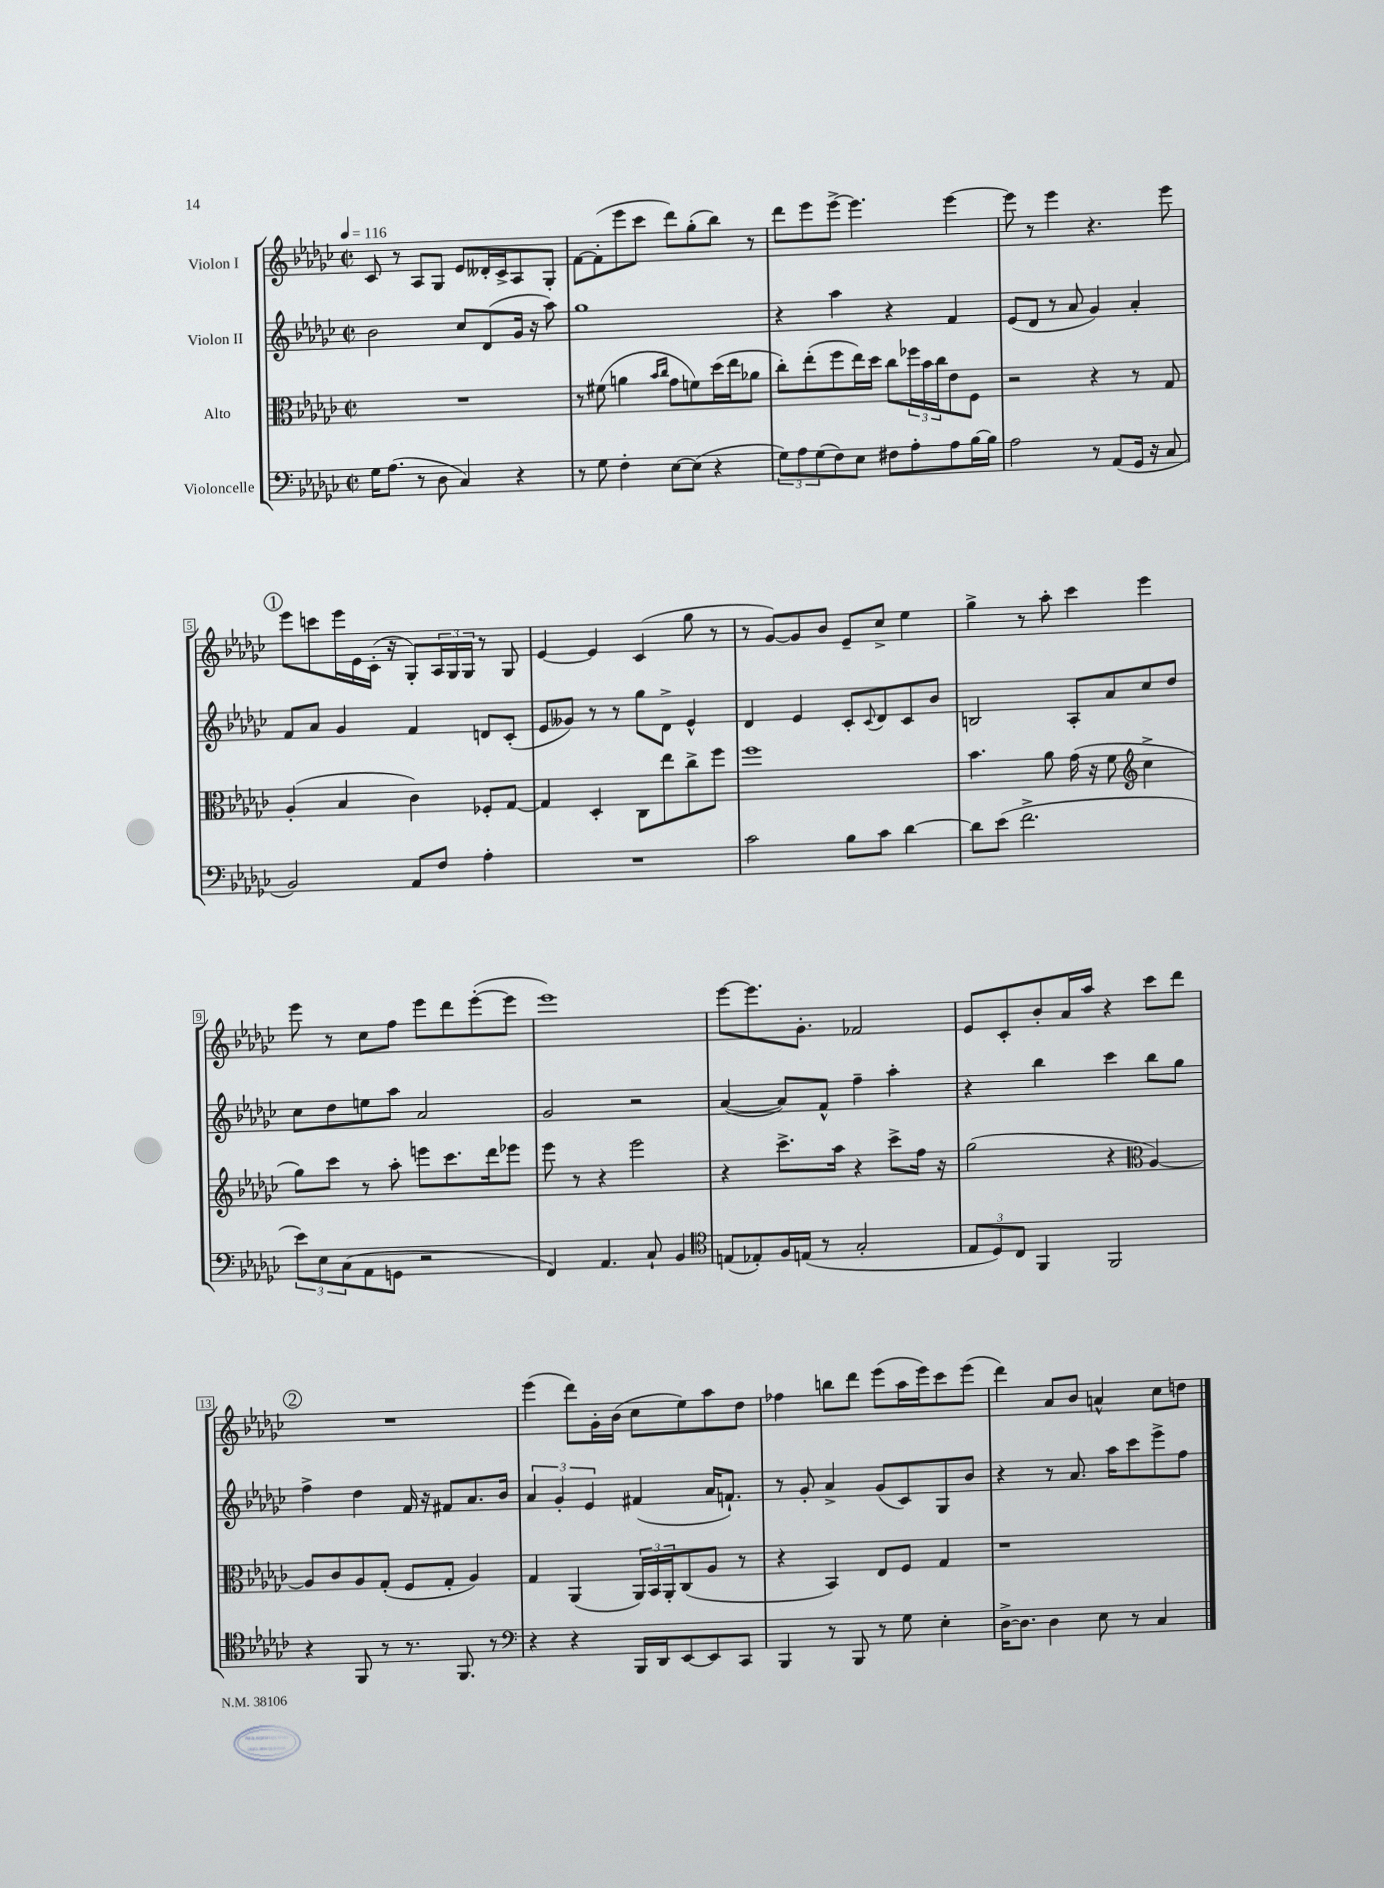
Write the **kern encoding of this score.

**kern	**kern	**kern	**kern
*part4	*part3	*part2	*part1
*staff4	*staff3	*staff2	*staff1
*I"Violoncelle	*I"Alto	*I"Violon II	*I"Violon I
*clefF4	*clefC3	*clefG2	*clefG2
*k[b-e-a-d-g-c-]	*k[b-e-a-d-g-c-]	*k[b-e-a-d-g-c-]	*k[b-e-a-d-g-c-]
*M2/2	*M2/2	*M2/2	*M2/2
*met(c|)	*met(c|)	*met(c|)	*met(c|)
*MM116	*MM116	*MM116	*MM116
=1	=1	=1	=1
16G-\KL	1r	2b-\	8c-/
(8.A-\J	.	.	.
.	.	.	8r
8r	.	.	8A-/L
8D-\	.	.	8G-/J
4C-/)	.	8cc-/L	8e-/L
.	.	(8d-/	16d--X'/L
.	.	.	16c-^/J
4r	.	16g-/Jk	8A-/
.	.	16r	.
.	.	8aa-\)	8G-'/J
=2	=2	=2	=2
8r	8r	1gg-	[8f\L
8G-\	(8f#X\	.	(8f'\]
4F'\	4an\	.	8eee-\
.	.	.	8ccc-\J
.	16qqb-/LL	.	.
.	16qqcc-/JJ	.	.
[8E-\L	8g-\L	.	8ddd-\L)
(8E-\J]	8fn\)	.	(8gg-'\
4r	(16dd-\L	.	8bb-\J)
.	16ee-\J	.	.
.	8a-X\J	.	8r
=3	=3	=3	=3
12G-\L)	8cc-'\L)	4r	8ddd-\L
12A-\	.	.	.
.	(8ee-'\	.	8eee-\
(12G-\	.	.	.
8F\)	8ff\	4aa-\	[8eee-^\J
8E-\J	16ee-\L)	.	4.eee-\]
.	16dd-\JJ	.	.
8F#X\L	8cc-\L	4r	.
8A-'\	24ff-X\L	.	.
.	24b-\	.	.
.	24cc-\J	.	.
8A-\	8e-\	4f/	[4eee-\
[16B-\L	8F\J	.	.
16B-\JJ]	.	.	.
=4	=4	=4	=4
2A-\	2r	(8e-/L	8eee-\]
.	.	8d-/J	8r
.	.	8r	4eee-\
.	.	8a-/	.
8r	4r	4g-/)	4.r
(8AA-/L	.	.	.
16GG-/Jk	8r	4a-'/	.
16r	.	.	.
8C-/	8G-/	.	8eee-\
!!LO:LB:g=z
!!LO:REH:place=s1:t=1
=5	=5	=5	=5
2BB-/)	(4A-'/	8f/L	8eee-\L
.	.	8a-/J	8cccn\
.	4B-/	4g-/	16eee-\L
.	.	.	16e-\
.	.	.	(16c-'\JJ
.	.	.	16r
8AA-/L	4c-\)	4f/	8G-'/L)
8F/J	.	.	24A-/L
.	.	.	24G-/
.	.	.	24G-/JJ
4A-'\	8F-X'/L	8dn/L	8r
.	[8G-/J	(8c-'/J	8G-/
=6	=6	=6	=6
1r	4G-/]	8e-/L	[4e-/
.	.	8g--X/J)	.
.	4D-'/	8r	4e-/]
.	.	8r	.
.	8C-\L	8gg-\L	(4c-/
.	8ee-\	8d-^\J	.
.	8cc-^\	4e-^^/	8gg-\
.	8ff\J	.	8r
=7	=7	=7	=7
2c-\	1ff	4d-/	8r
.	.	.	[8g-/L)
.	.	4e-/	8g-/]
.	.	.	8b-/J
8B-\L	.	8c-'/L	8e-~/L
.	.	8qqc-/	.
8c-\J	.	8d-/	8cc-^/J
[4d-\	.	8c-/	4ee-\
.	.	8b-/J	.
=8	=8	=8	=8
8d-\L]	4.b-\	2Bn/	4gg-^\
(8e-\J	.	.	.
2.f^\	.	.	8r
.	8a-\	.	8aa-'\
.	(16g-\	8A-'/L	4ccc-\
.	16r	.	.
.	8f\	8a-/	.
*	*clefG2	*	*
.	4cc-^\	8cc-/	4eee-\
.	.	8dd-/J	.
!!LO:LB:g=z
=9	=9	=9	=9
12e-\L)	8gg-\L)	8cc-\L	8eee-\
12E-\	.	.	.
.	8ccc-\J	8dd-\	8r
(12C-\	.	.	.
8AA-\	8r	8een\	8cc-\L
8GGn\J	8aa-'\	8aa-\J	8ff\J
2r	8eeen\L	2a-/	8eee-\L
.	8.ccc-\	.	8ddd-\
.	.	.	([8eee-'\
.	16ddd-\k	.	.
.	8eee-X\J	.	8eee-\J]
=10	=10	=10	=10
4FF/)	8eee-\	2g-/	1eee-)
.	8r	.	.
4.AA-/	4r	.	.
.	2eee-\	2r	.
8C-`/	.	.	.
4BB-/	.	.	.
=11	=11	=11	=11
*clefC4	*	*	*
(8En/L	4r	([4a-/	[8eee-\L
8E-X'/)	.	.	8.eee-\]
16F/L	8.ccc-^\L	8a-/L])	.
(16En/JJ	.	.	8.g-'\J
8r	.	8f^^/J	.
.	16aa-\Jk	.	.
2G-'/	4r	4ff~\	2f-X/
.	8ccc-^\L	4aa-'\	.
.	16ff\Jk	.	.
.	16r	.	.
=12	=12	=12	=12
12E-/L	(2gg-\	4r	8e-/L
12D-/)	.	.	.
.	.	.	8c-'/
12C-/J	.	.	.
4FF/	.	4bb-\	8b-'/
.	.	.	16a-/L
.	.	.	16aa-/JJ
2FF/	4r	4ccc-\	4r
*	*clefC3	*	*
.	[4A-/)	8bb-\L	8ccc-\L
.	.	8gg-\J	8ddd-\J
!!LO:LB:g=z
!!LO:REH:place=s1:t=2
=13	=13	=13	=13
4r	8A-/L]	4ff^\	1r
.	8c-/	.	.
8FF/	8A-/	4dd-\	.
8r	(8G-'/J	.	.
8.r	8F/L	16f/	.
.	.	16r	.
.	8G-'/J	8f#X/L	.
8.FF/	.	.	.
.	4A-/)	8.a-/	.
8r	.	.	.
.	.	16b-/Jk	.
=14	=14	=14	=14
*clefF4	*	*	*
4r	4G-/	6a-/	(4eee-\
.	.	6g-'/	.
4r	(4AA-/	.	8ddd-\L)
.	.	6e-/	.
.	.	.	16g-'\L
.	.	.	(16b-\JJ
16BBB-/LL	24AA-/LL)	(4f#X/	8cc-\L
.	24BB-/	.	.
16DD-/J	.	.	.
.	24AA-'/J	.	.
[8EE-/	(8C-/	.	8ee-\)
8EE-/]	8A-/J	16a-/KL	8aa-\
.	.	8.fn`/J)	.
8CC-/J	8r	.	8dd-\J
=15	=15	=15	=15
4BBB-/	4r	8r	4ff-X\
.	.	8g-'/	.
8r	4BB-/)	4a-^/	8bbn\L
8BBB-/	.	.	8ddd-\J
8r	8E-/L	(8g-/L	(8eee-\L
8G-\	8F/J	8c-/)	16aa-\L
.	.	.	16eee-\J)
4E-'\	4G-/	8G-/	8ccc-\
.	.	8b-/J	(8eee-\J
=16	=16	=16	=16
[16D-^\KL	1r	4r	4ddd-\)
8.D-\J]	.	.	.
4D-\	.	8r	8a-/L
.	.	8.a-/	8b-/J
8E-\	.	.	4an^^/
.	.	16aa-\KL	.
8r	.	8ccc-\	.
4C-/	.	8eee-^\	8cc-\L
.	.	8ff\J	8ddn\J
==	==	==	==
*-	*-	*-	*-
